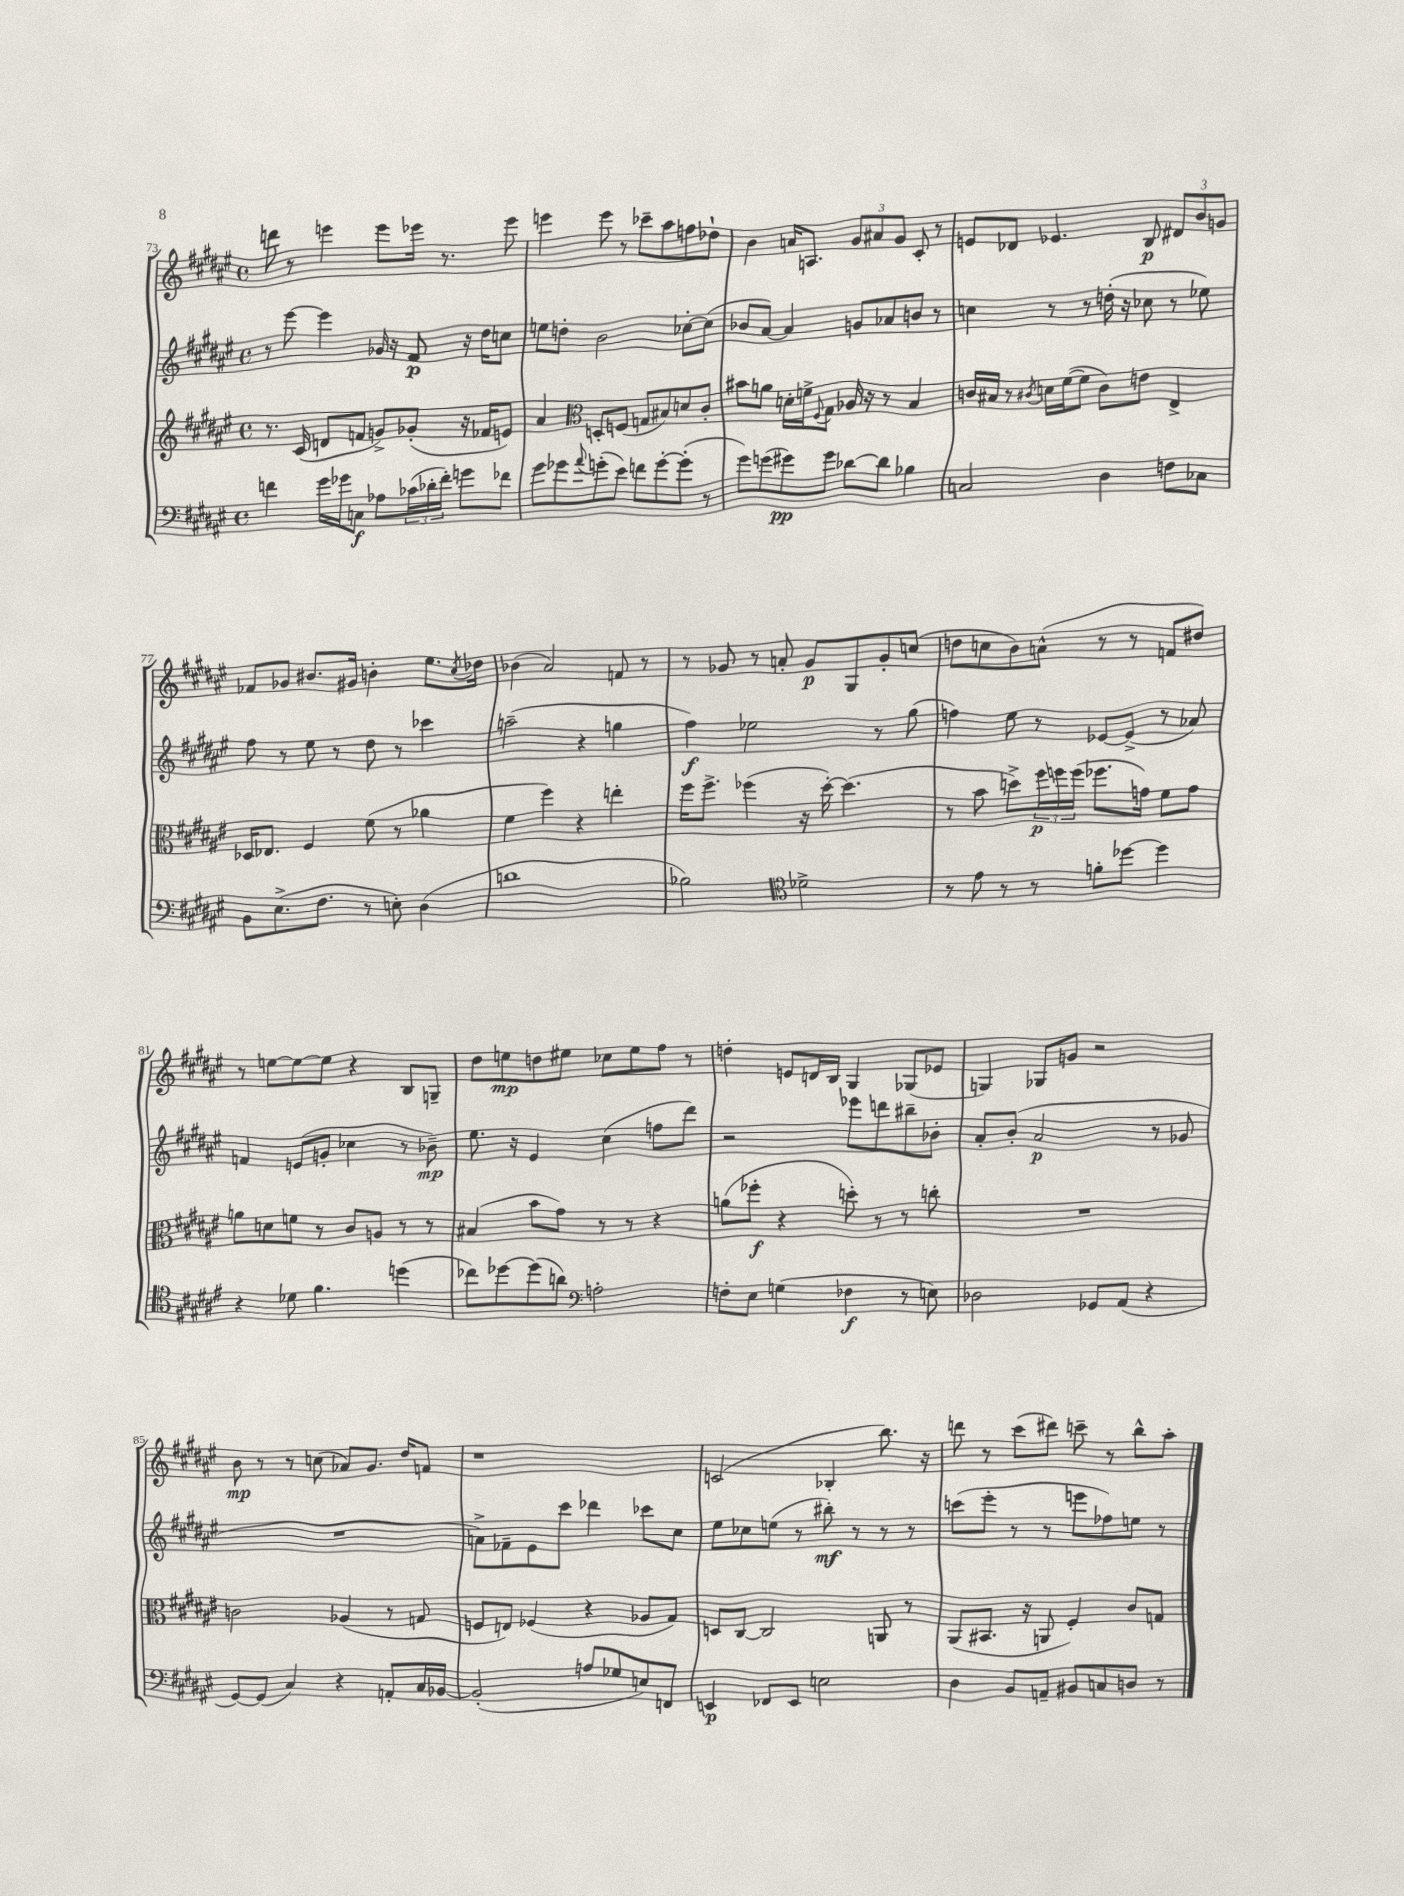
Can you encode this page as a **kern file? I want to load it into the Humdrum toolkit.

**kern	**kern	**kern	**kern
*staff4	*staff3	*staff2	*staff1
*clefF4	*clefG2	*clefG2	*clefG2
*k[f#c#g#d#a#e#]	*k[f#c#g#d#a#e#]	*k[f#c#g#d#a#e#]	*k[f#c#g#d#a#e#]
*M4/4	*M4/4	*M4/4	*M4/4
*met(c)	*met(c)	*met(c)	*met(c)
4f\	8.r	8r	8ddd\
.	.	[8eee#\	8r
.	(16c#/	.	.
16g#\LL	8d/L	4eee#\]	4eee\
16g-\J	.	.	.
8C\J	8f/J	.	.
8A-\L	8g^/L)	16g-/	8eee\L
.	.	16r	.
(24c-\L	(8g-'/J	8f#/	16eee-\Jk
24d-'\	.	.	.
.	.	.	8.r
24f'\JJ)	.	.	.
8g\L	16r	16r	.
.	16f-/LK	16dd#\LK	.
8f-\J	8e/J)	8cc\J	8eee-\
=	=	=	=
8g#\L	4a#/	8ee\L	4eee\
8g-\	.	8dd'\J	.
*	*clefC3	*	*
8qqa#/	.	.	.
(8g'\	8D'/L	2b\	8eee\
8e#\J)	(8F/J	.	8r
8f\L	8G/L	.	8ccc-~\L
[8g'\	8B#/)	.	8aa#\
(8g'\]J	8d/	[8cc-'\L	8ff\
8r	8c#'/J	(8cc-\]J	8dd-`\J
=	=	=	=
8g#\L)	8b#\L	8b-/L	4b\
(8g\	8a\J	[8a#/J)	.
8g#\)	16d'\LL	4a#/]	16a/LK
.	16f^\J	.	8.A/J
.	8qqF#/	.	.
8g#\J	8G#\J	.	.
[8d-\L	16A-/	8g/L	12g#/L
.	16r	.	.
.	.	.	12a#/
8d-\]J	8r	8a-/	.
.	.	.	12g#/J
4B-\	4B/	8b/J	8c#'/
.	.	8r	8r
=	=	=	=
2C/	16c/LL	4cc\	8e/L
.	16B#/JJ	.	.
.	8r	.	8d-/J
.	8qc#/	.	.
.	16d\LL	8r	4.e-/
.	([16f#\J	.	.
.	8f#\]J	8r	.
4D#\	8c#\L)	(16dd'\	.
.	.	16r	.
.	8e\J	8cc-\	8B/
8F\L	4E#^/	8r	12d#/L
.	.	.	12b/
8C-\J	.	8ee-\)	.
.	.	.	12g/J
=	=	=	=
8BB\L	16D-/LK	8ff#\	8f-/L
.	8.E-/J	.	.
(8.E#^\	.	8r	8g-/J
.	4F#/	8ee#\	8.b#/L
8.F#\J	.	.	.
.	.	8r	.
.	.	.	16g#/Jk
8r	(8f#\	8dd#\	4b'\
8E'\)	8r	8r	.
(4D#\	4a-\	4ccc-\	8.ee#\L
.	.	.	8qcc#/
.	.	.	16dd-\Jk
=	=	=	=
1d	4f#\	(2aa~\	(4b-\
.	4ff#\)	.	2a#/)
.	4r	4r	.
.	4ee'\	4gg\	8f/
.	.	.	8r
=	=	=	=
2B-\)	16ff#\LK	4ff#\)	8r
.	8.ff#^\J	.	.
.	.	.	8g-/
.	(4ff-\	2ee-\	8r
.	.	.	8a'/
*clefC4	*	*	*
2d-^\	16r	.	8g-/L
.	[16dd#'\)	.	.
.	(4.dd#\]	.	8G#/
.	.	8r	8g-'/
.	.	(8gg#\	(8cc/J
=	=	=	=
8r	8r	4ff\)	8dd\L
8e#\	8b\	.	8cc\
8r	8dd^\L)	8ee#\	8b\)
8r	24ff#\L	8r	(8a^^\J
.	24ff\	.	.
.	(24ff\JJ	.	.
8f'\L	8.ff-\L	[8e-/L	8r
[8dd-\J	.	(8e-^/]J	8r
.	16g\Jk)	.	.
4dd-\]	8f#\L	8r	8f/L
.	8g\J	8a-/)	8dd#/J)
=	=	=	=
4r	8a\L	4f/	8r
.	8d\	.	[8ee\L
8d-\	8f\J	(8e/L	8ee\_
4.f#\	8r	8g'/J	8ee\]J
.	8c#/L	4cc-\	4r
.	8A/J	.	.
(4dd\	8r	8r	8B/L
.	8r	8b-~\)	8G~/J
=	=	=	=
8cc-\L)	(4B#/	8.ee#\	8dd#\L
[8dd-\	.	.	8ee\
.	.	16r	.
(8dd-\]	8b\L	4e#/	8dd\
8a\J)	8g#\J)	.	8ee#\J
*clefF4	*	*	*
2A'\	8r	(4cc#\	8cc-\L
.	8r	.	8ee#\
.	4r	8ff\L	8ff#\J
.	.	8ddd#\J)	8r
=	=	=	=
8F'\L	(8a\L	2r	4dd'\
8E#\J	8ff-'\J	.	.
(4G\	4r	.	8e/L
.	.	.	16d/L
.	.	.	16B/JJ
4F-\	8dd'\)	8eee-\L	4G#/
.	8r	8ddd\	.
8r	8r	8bb#~\	(8G-/L
8E\)	8cc'\	8b-'\J	8e-/J
=	=	=	=
2D-\	1r	8a#'/L	4G/)
.	.	(8b'/J	.
.	.	2a#/	8G-/L
.	.	.	8g/J
8GG-/L	.	.	2r
(8AA#/J	.	.	.
4r	.	8r	.
.	.	8g-/	.
=	=	=	=
[8GG#/L)	2c\	1r	8b\
(8GG#/]J	.	.	8r
4C#/)	.	.	8r
.	.	.	(8cc\
4r	(4A-/	.	8a-/L)
.	.	.	8.g#/J
8AA'/L	8r	.	.
.	.	.	16dd#/LK
16C#/L	8G/	.	8f/J
[16BB-/JJ	.	.	.
=	=	=	=
(2BB-'/]	8F/L	8a^\L)	1r
.	8E/J)	8f-~\	.
.	(4F-/	8e#\	.
.	.	8ccc#\J	.
8A/L	4r	4ddd-\	.
8G-/	.	.	.
8E/)	8A-/L	8ccc-\L	.
8FF/J	8G#/J)	8cc#\J	.
=	=	=	=
4EE/	8D/L	8ee#\L	(2c/
.	[8C#/J	8cc-\	.
8FF-/L	2C#/]	(8ee\J	.
8EE/J	.	8r	.
2E\	.	8bb#'\)	4B-'/
.	.	8r	.
.	8AA/	8r	8.bb\)
.	8r	8r	.
.	.	.	16r
=	=	=	=
4D#\	(8AA#/L	(8ccc\L	8ddd\
.	8.BB#/J	8eee#'\J	8r
8BB/L	.	8r	(8ccc#\L
.	16r	.	.
8AA~/J	8AA/	8r	8ddd#\J)
8BB#/L	4F#'/)	8eee\L	8ccc~\
8C/	.	8ff-\)	8r
8D/J	8c#/L	8ee\J	8bb^^\L
8r	8G/J	8r	8aa#'\J
==	==	==	==
*-	*-	*-	*-
